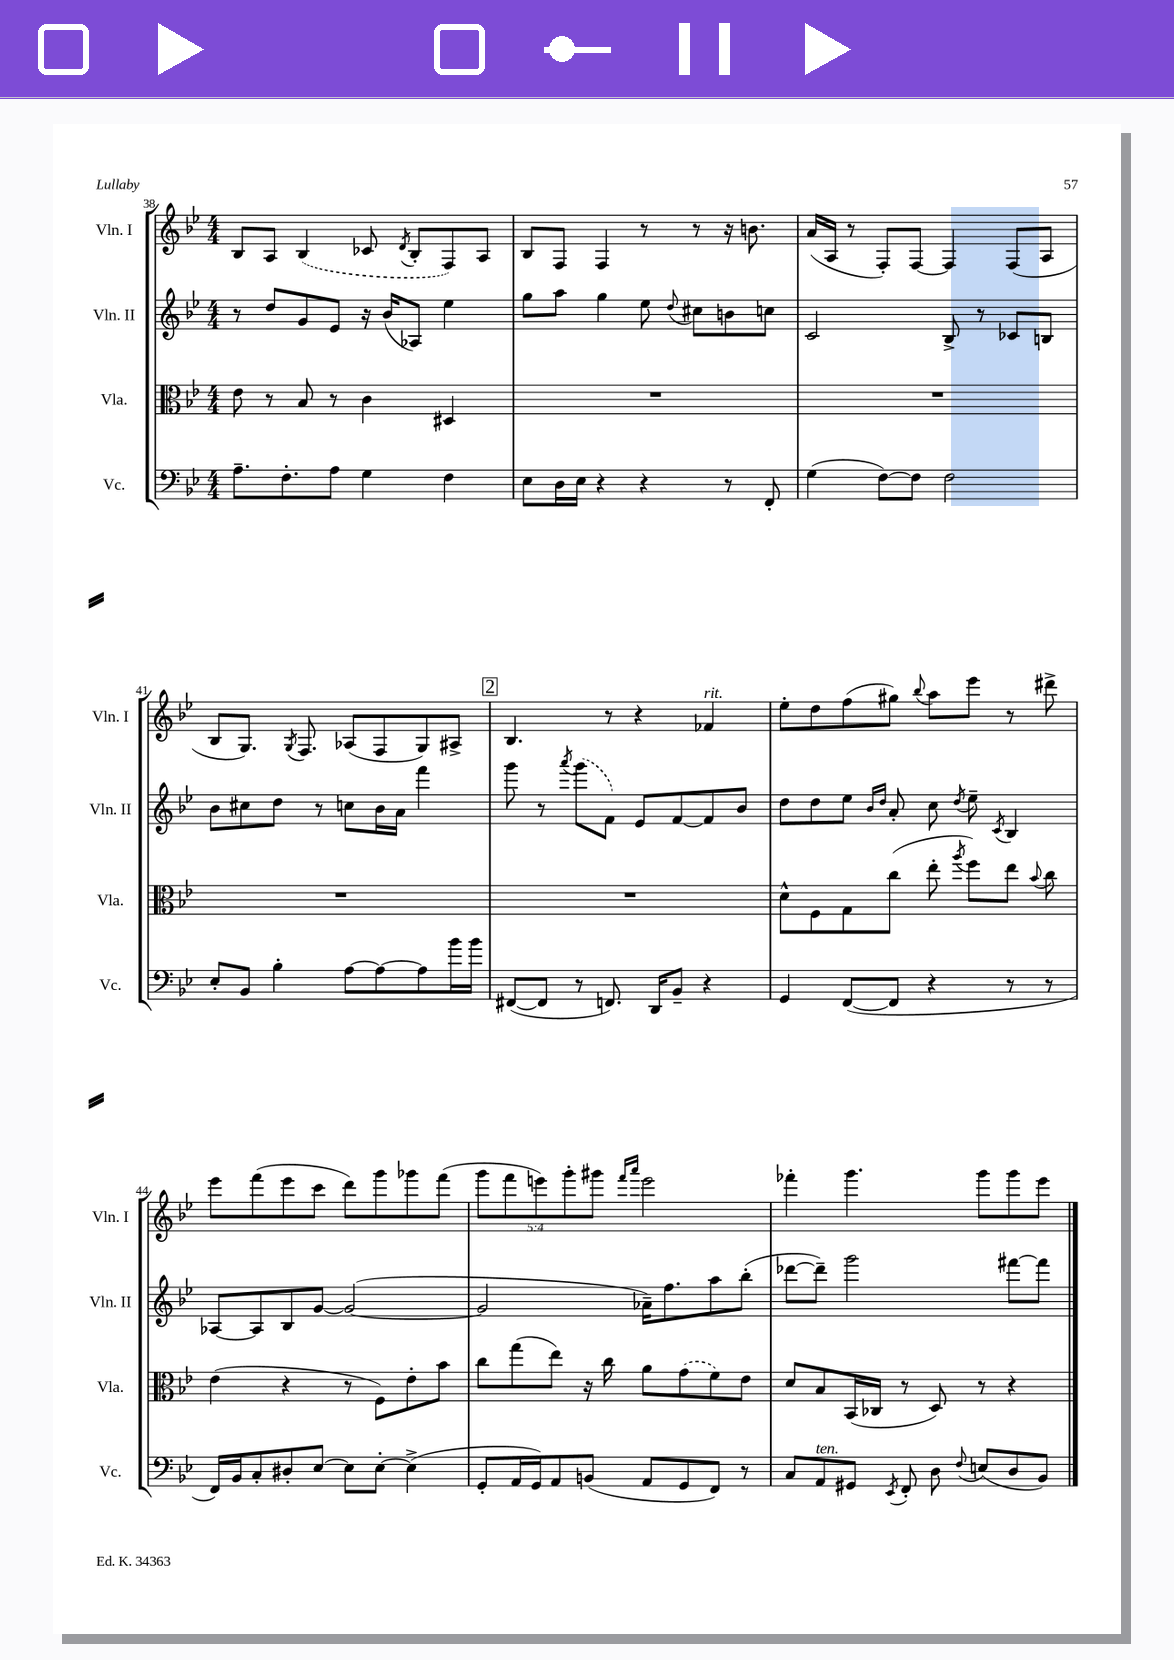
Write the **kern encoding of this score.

**kern	**kern	**kern	**kern
*part4	*part3	*part2	*part1
*staff4	*staff3	*staff2	*staff1
*I"Vc.	*I"Vla.	*I"Vln. II	*I"Vln. I
*I'Vc.	*I'Vla.	*I'Vln. II	*I'Vln. I
*clefF4	*clefC3	*clefG2	*clefG2
*k[b-e-]	*k[b-e-]	*k[b-e-]	*k[b-e-]
*M4/4	*M4/4	*M4/4	*M4/4
=38	=38	=38	=38
8.A~\L	8e-\	8r	8B-/L
.	8r	8dd/L	8A/J
8.F'\	.	.	.
.	8B-/	8g/	(4B-/
8A\J	8r	8e-/J	.
4G\	4c\	16r	8c-X/
.	.	(16b-/KL	.
.	.	.	8qd/
.	.	8A-X/J)	8B-'/L
4F\	4D#X/	4ee-\	8F/)
.	.	.	8A/J
=39	=39	=39	=39
8E-\L	1r	8gg\L	8B-/L
16D\L	.	8aa\J	8F/J
16E-\JJ	.	.	.
4r	.	4gg\	4F/
4r	.	8ee-\	8r
.	.	8qqdd/	.
.	.	8cc#X\L	8r
8r	.	8bn\	16r
.	.	.	8.bn\
8FF'/	.	8ccn\J	.
=40	=40	=40	=40
(4G\	1r	2c/	(16a/LL
.	.	.	16A/JJ
.	.	.	8r
[8F\L)	.	.	8F'/L)
8F\J]	.	.	[8F/J
2F\	.	8B-^/	4F/]
.	.	8r	.
.	.	8c-X/L	(8F/L
.	.	8Bn/J	8A/J
!!LO:LB:g=z
=41	=41	=41	=41
8E-'/L	1r	8b-\L	8B-/L
8BB-/J	.	8cc#X\	8.G/J)
4B-'\	.	8dd\J	.
.	.	.	8qG/
.	.	.	8.F/
.	.	8r	.
[8A\L	.	8ccn\L	(8A-X/L
8A\_	.	16b-\L	8F/
.	.	16a\JJ	.
8A\]	.	4fff\	8G/)
16b-\L	.	.	8A#X^/J
16b-\JJ	.	.	.
!!LO:REH:place=s1:t=2
=42	=42	=42	=42
([8FF#X/L	1r	8ggg\	4.B-/
8FF#/J]	.	8r	.
.	.	8qaaa/	.
8r	.	(8ggg\L	.
8.FFn/)	.	8f\J)	8r
.	.	8e-/L	4r
16DD/KL	.	.	.
8BB-~/J	.	[8f/	.
!	!	!	!LO:TX:a:i:t=rit.
4r	.	8f/]	4f-X/
.	.	8b-/J	.
=43	=43	=43	=43
4GG/	8d^^\L	8dd\L	8ee-'\L
.	8F\	8dd\	8dd\
([8FF/L	8G\	8ee-\J	(8ff\
.	.	16qqb-/LL	.
.	.	16qqdd/JJ	.
8FF/J]	(8cc\J	8a'/	8gg#X\J)
.	.	.	8qqbb-/
4r	8ee-'\	8cc\	8aa\L
.	8qaa/	8qdd/	.
.	8ff\L)	8ee-~\	8eee-\J
.	.	8qc/	.
8r	8ee-\J	4B-/	8r
.	8qqb-/	.	.
8r	8cc\	.	8ddd#X^\
!!LO:LB:g=z
=44	=44	=44	=44
16FF/LL)	(4e-\	[8A-X/L	8eee-\L
16BB-/J	.	.	.
8C'/	.	8A-/]	(8fff\
8D#X'/	4r	8B-/	8eee-\
[8E-/J	.	[8g/J	8ccc\J
8E-\L]	8r	(2g/_	8ddd\L)
[8E-'\J	8F\L)	.	8ggg\
(4E-^\]	8e-'\	.	8ggg-X\
.	8b-\J	.	(8fff\J
=45	=45	=45	=45
8GG'/L	8cc\L	2g/]	10ggg\L
.	.	.	10fff\
16AA/L	(8gg\	.	.
16GG/J)	.	.	.
.	.	.	10eeen\)
8AA/	8ee-\J)	.	.
.	.	.	10ggg'\
(8BBn/J	16r	.	.
.	.	.	10ggg#X\J
.	16cc\	.	.
.	.	.	16qqfff/LL
.	.	.	16qqaaa/JJ
8AA/L	8a\L	16a-X~\KL)	2eee\
.	.	8.ff\	.
8GG/	(8g\	.	.
8FF/J)	8f\)	8aa\	.
8r	8e-\J	(8bb-'\J	.
=46	=46	=46	=46
8C/L	8d/L	[8ddd-X\L	4fff-X'\
!LO:TX:a:i:t=ten.	!	!	!
8AA/	8B-/	8ddd-~\J])	.
8GG#X/J	(16BB-/L	2ggg\	4.ggg\
.	16C-X/JJ	.	.
8qEE-/	.	.	.
8FF'/	8r	.	.
8D\	8D/)	.	.
8qqF/	.	.	.
(8En/L	8r	.	8ggg\L
8D/	4r	[8fff#X\L	8ggg\
8BB-/J)	.	8fff#\J]	8eee-\J
==	==	==	==
*-	*-	*-	*-
